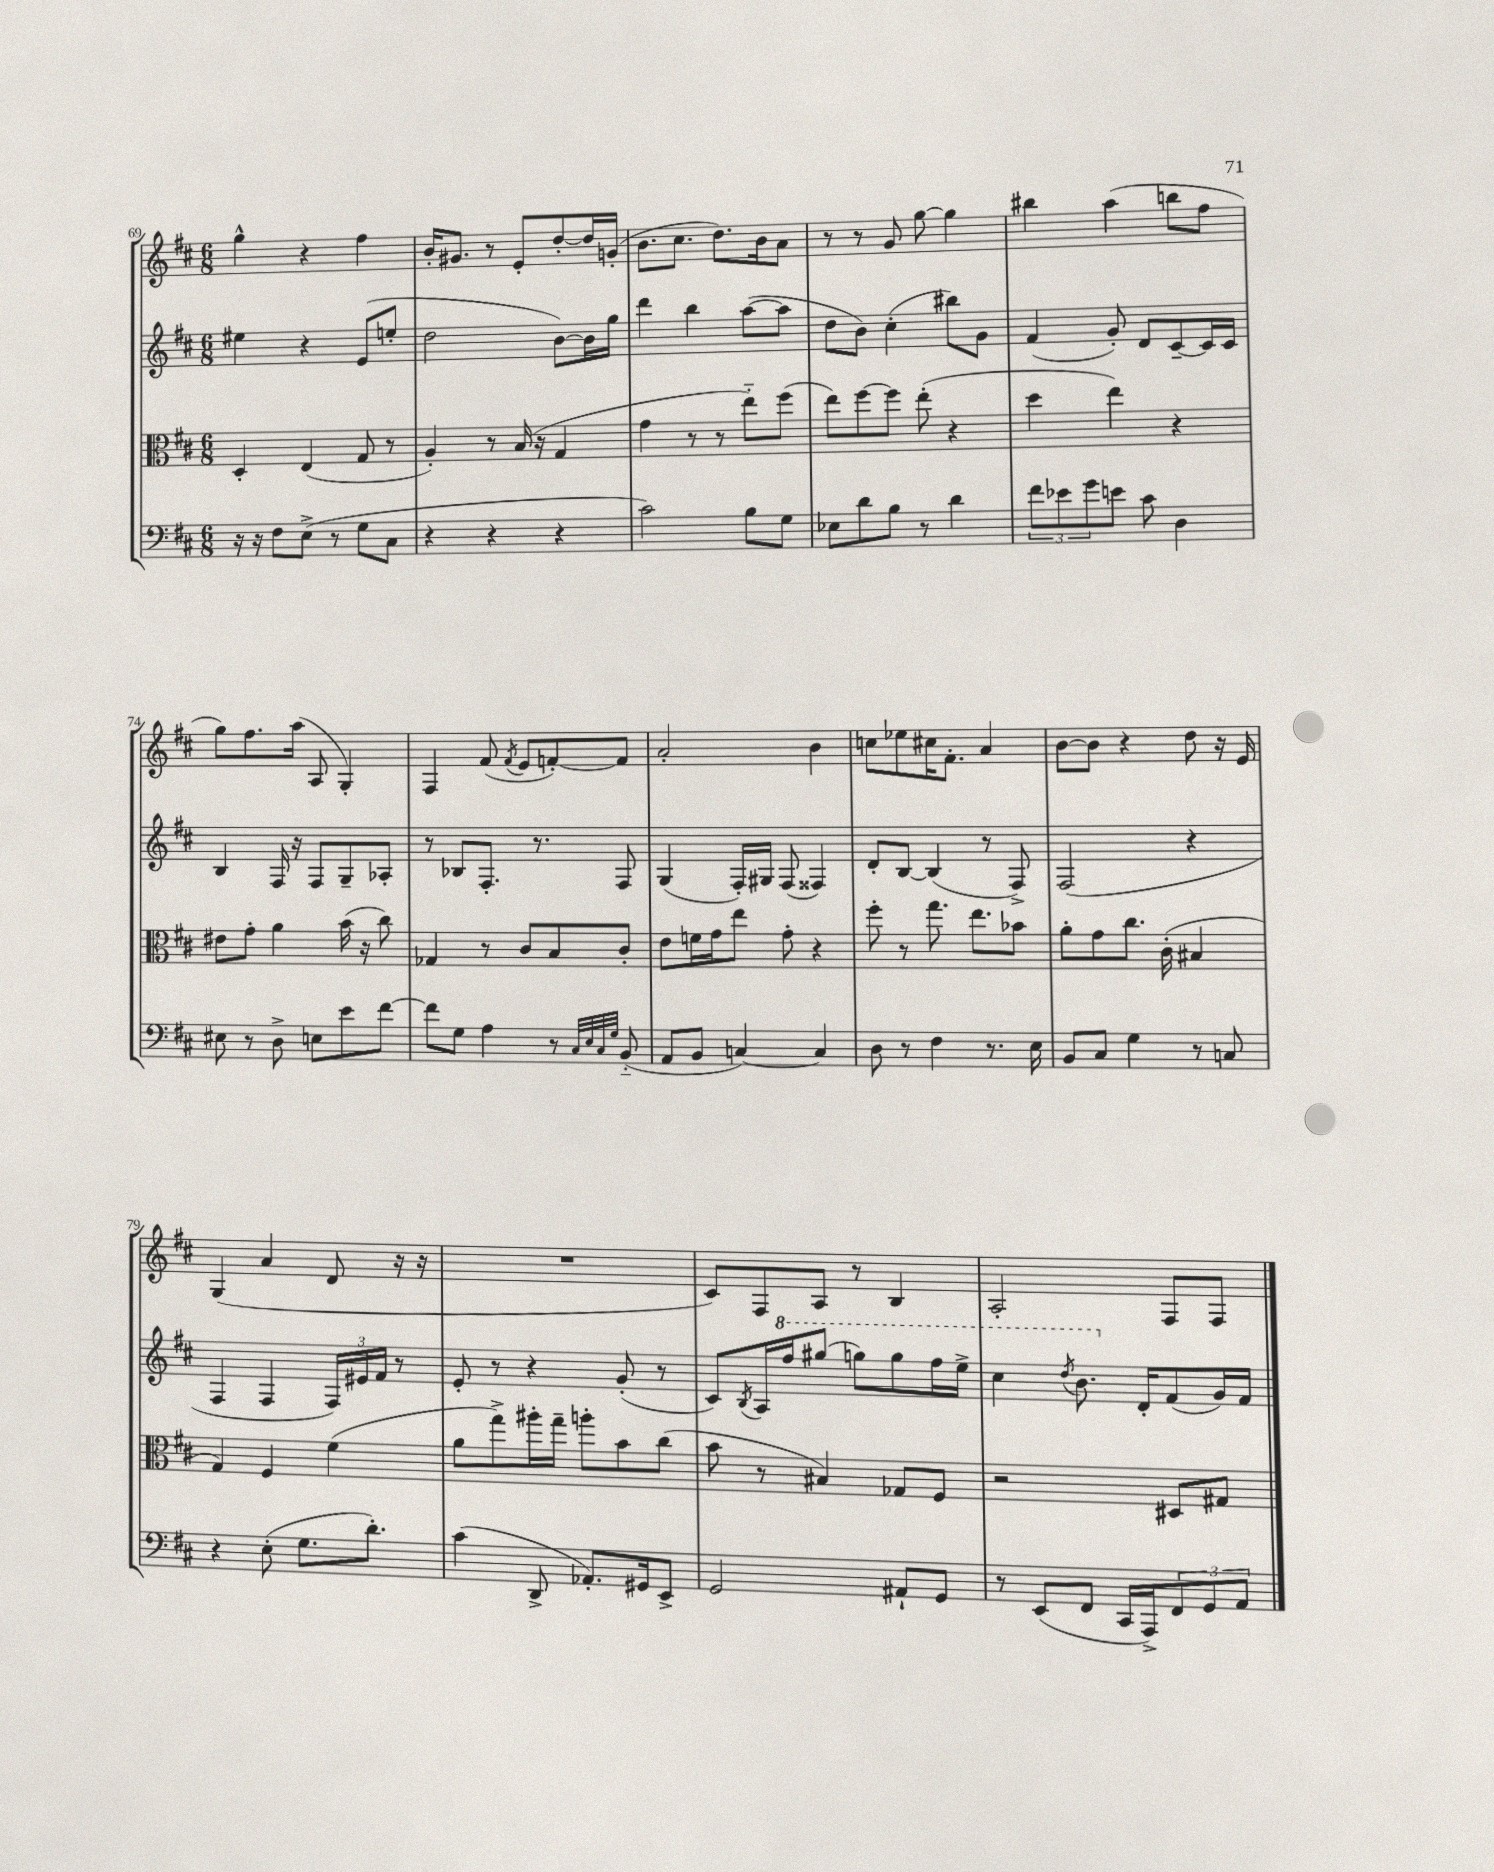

**kern	**kern	**kern	**kern
*part4	*part3	*part2	*part1
*staff4	*staff3	*staff2	*staff1
*clefF4	*clefC3	*clefG2	*clefG2
*k[f#c#]	*k[f#c#]	*k[f#c#]	*k[f#c#]
*M6/8	*M6/8	*M6/8	*M6/8
=69	=69	=69	=69
16r	4D'/	4ee#X\	4gg^^\
16r	.	.	.
8F#\L	.	.	.
(8E^\J	(4E/	4r	4r
8r	.	.	.
8G\L	8G/	(8e/L	4ff#\
8C#\J	8r	8een'/J	.
=70	=70	=70	=70
4r	4A'/)	2dd\	16b'/KL
.	.	.	8.g#X/J
4r	8r	.	8r
.	(16B/	.	8e'/L
.	16r	.	.
4r	4G/	[8b\L)	[8dd'/
.	.	16b\L]	16dd/L]
.	.	16gg\JJ	(16gn'/JJ
=71	=71	=71	=71
2c#\)	4g\	4ddd\	8.b\L
.	.	.	8.cc#\J
.	8r	4bb\	.
.	8r	.	8.dd\L)
8B\L	8ee\L)	([8aa\L	.
.	.	.	16b\k
8G\J	(8ff#\J	8aa\J]	8a\J
=72	=72	=72	=72
8E-X\L	8ee\L)	8dd\L	8r
8d\	[8ff#\	8b\J)	8r
8B\J	8ff#\J]	(4cc#'\	8g/
8r	(8ee'\	.	[8gg\
4d\	4r	8bb#X\L)	4gg\]
.	.	8g\J	.
=73	=73	=73	=73
12f#\L	4dd\	(4f#/	4bb#X\
12e-X\	.	.	.
12g\	.	.	.
8en\J	4ee\)	8g'/)	(4aa\
8c#\	.	8d/L	.
4D\	4r	[8c#~/	8bbn\L
.	.	16c#/L]	8ff#\J
.	.	16c#/JJ	.
!!LO:LB:g=z
=74	=74	=74	=74
8E#X\	8e#X\L	4B/	8gg\L)
8r	8g'\J	.	8.ff#\
8D^\	4a\	16F#/	.
.	.	16r	(16aa\Jk
8En\L	.	8F#/L	8A/
8e\	(16b\	8G~/	4G'/)
.	16r	.	.
[8f#\J	8cc#\)	8A-X'/J	.
=75	=75	=75	=75
8f#\L]	4G-X/	8r	4F#/
8G\J	.	8B-X/L	.
4A\	8r	8.F#'/J	(8f#/
.	.	.	8qf#/
.	8c#/L	.	8e/L
.	.	8.r	.
8r	8B/	.	[8fn'/)
32qqC#/LLL	.	.	.
32qqE/	.	.	.
32qqC#/	.	.	.
32qqG/JJJ	.	.	.
(8BB/	8c#'/J	8F#/	8f/J]
=76	=76	=76	=76
8AA/L	8e\L	(4G/	2a'/
8BB/J	16fn\L	.	.
.	16g\J	.	.
[4Cn/)	8ee\J	16F#'/LL)	.
.	.	16G#X/JJ	.
.	8g'\	(8F#/	.
4C/]	4r	4F##X/)	4b\
=77	=77	=77	=77
8D\	8ff#'\	8d'/L	8ccn\L
8r	8r	[8B/J	8ee-X\
4F#\	8.gg\	(4B/]	16cc#X\K
.	.	.	8.f#'\J
.	8.ee\L	.	.
8.r	.	8r	4a/
.	8b-X\J	8F#^/)	.
16E\	.	.	.
=78	=78	=78	=78
8BB/L	8a'\L	(2F#/	[8b\L
8C#/J	8g\	.	8b\J]
4G\	8.cc#\J	.	4r
.	(16c#'\	.	.
8r	4B#X/	4r	8dd\
8Cn/	.	.	16r
.	.	.	16e/
!!LO:LB:g=z
=79	=79	=79	=79
4r	4G/)	4F#/	(4G/
(8E'\	4F#/	4F#/	4a/
8.G\L	.	.	.
.	(4f#\	24F#/LL)	8d/
.	.	24e#X/	.
8.d'\J)	.	.	.
.	.	24f#/JJ	.
.	.	8r	16r
.	.	.	16r
=80	=80	=80	=80
(4c#\	8a\L	8e'/	2.r
.	8gg^\)	8r	.
8DD^/	16aa#X'\L	4r	.
.	16gg~\JJ	.	.
8.AA-X'/L)	8aan'\L	.	.
.	8b\	(8g'/	.
16GG#X/k	.	.	.
8EE^/J	(8cc#\J	8r	.
=81	=81	=81	=81
2GG/	8b\	8c#/L)	8c#/L)
.	.	8qB/	.
.	8r	16A/L	8F#/
*	*	*8va	*
.	.	16fff#/J	.
.	4B#X/)	(8ggg#X/J	8A/J
.	.	8gggn\L)	8r
8AA#X`/L	8G-X/L	8ggg\	4B/
8GG/J	8F#/J	16fff#\L	.
.	.	16eee^\JJ	.
=82	=82	=82	=82
8r	2r	4ccc#\	2A'/
(8EE/L	.	.	.
.	.	8qddd/	.
8FF#/J	.	8.bb\	.
16CC#/LL	.	.	.
*	*	*X8va	*
16AAA^/J)	.	16d'/KL	.
12FF#/	8D#X/L	(8f#/	8F#/L
12GG/	.	.	.
.	8G#X/J	16g/L)	8F#/J
12AA/J	.	.	.
.	.	16f#/JJ	.
==	==	==	==
*-	*-	*-	*-
